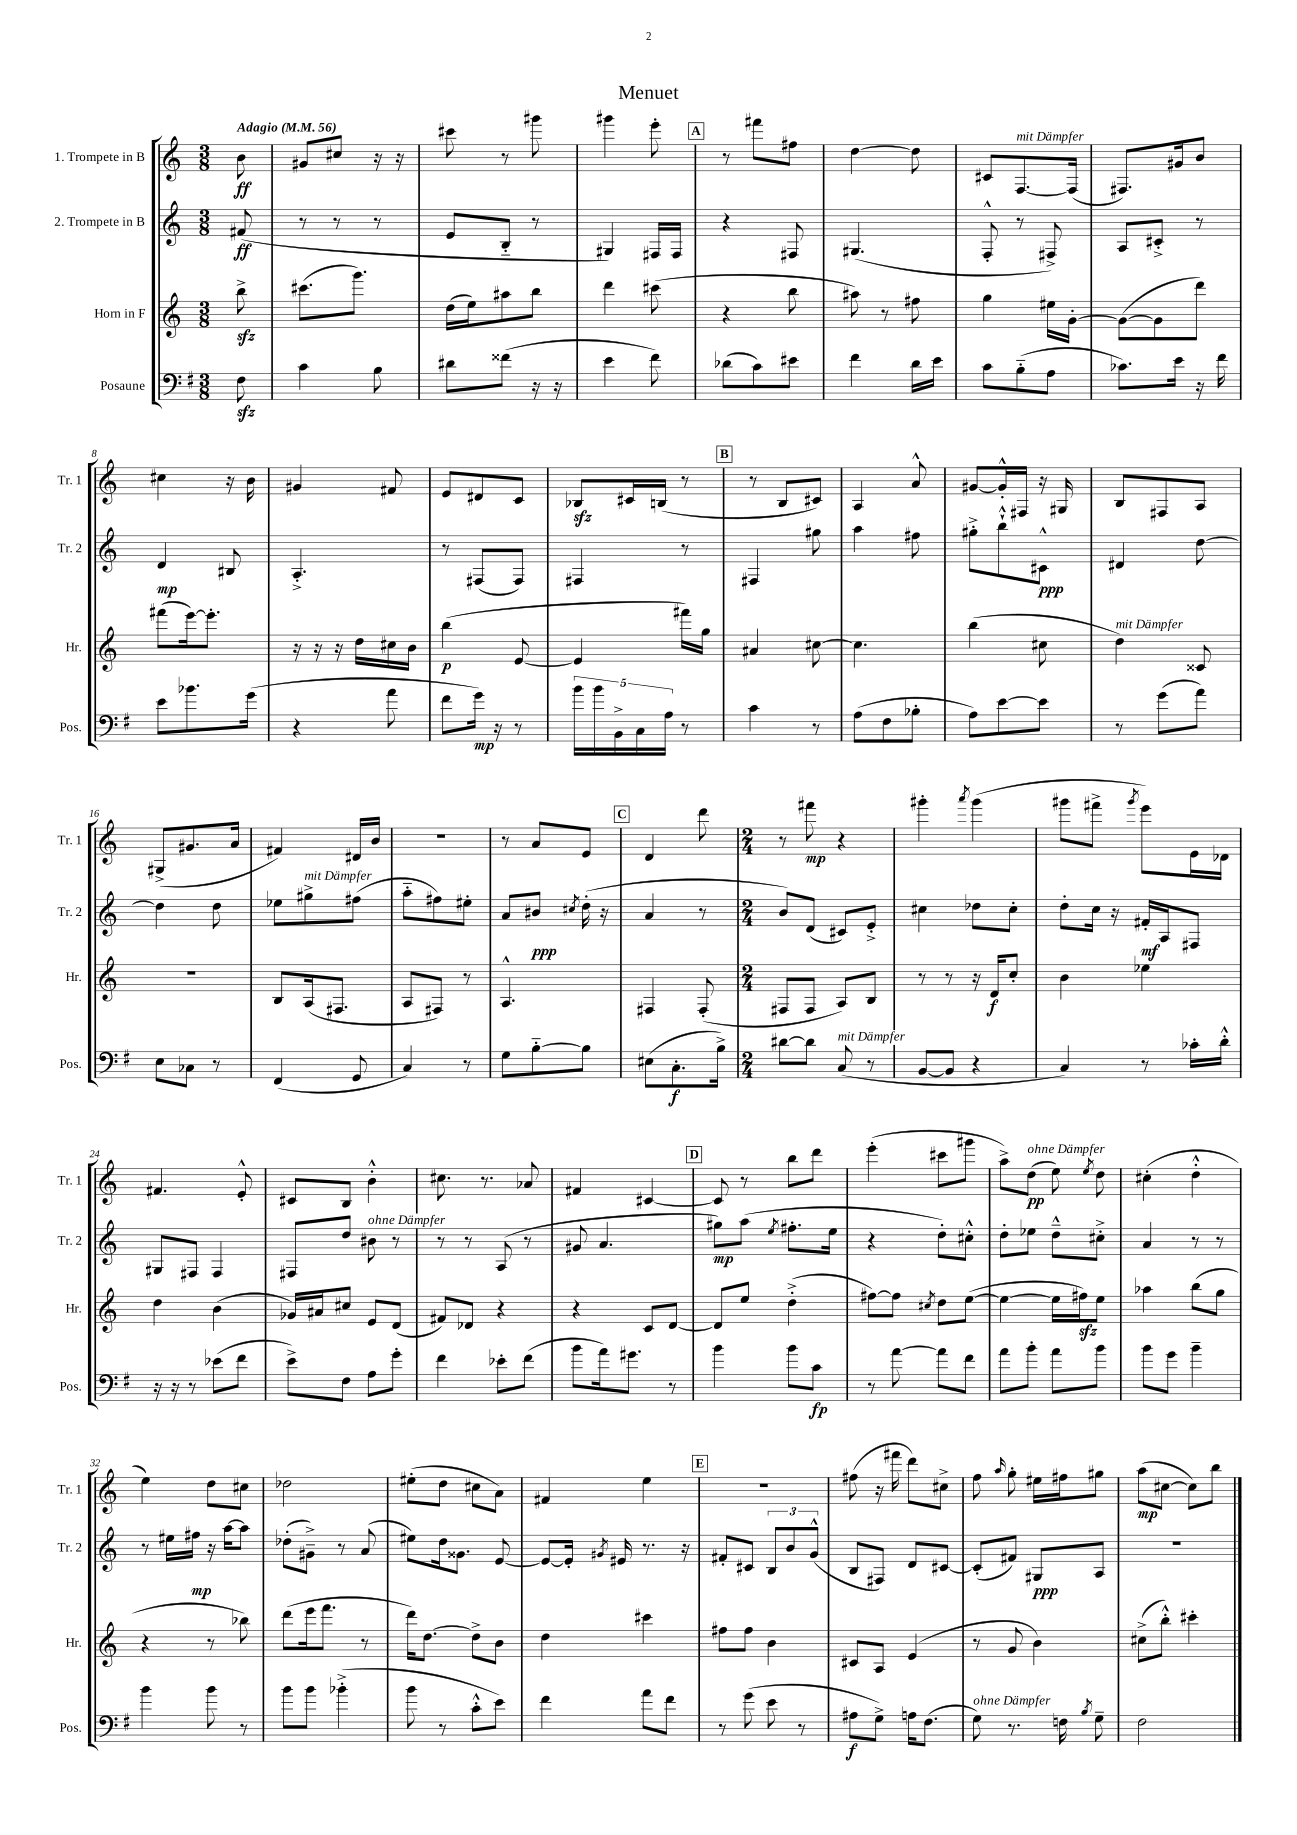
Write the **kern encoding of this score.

**kern	**kern	**kern	**kern
*staff4	*staff3	*staff2	*staff1
*clefF4	*clefG2	*clefG2	*clefG2
*k[f#]	*k[]	*k[]	*k[]
*M3/8	*M3/8	*M3/8	*M3/8
*MM56	*MM56	*MM56	*MM56
8F#\	8bb^\	(8f#/	8b\
=	=	=	=
4c\	(8.ccc#\L	8r	8g#/L
.	.	8r	8cc#/J
.	8.ggg\J)	.	.
8B\	.	8r	16r
.	.	.	16r
=	=	=	=
8d#\L	(16dd\LL	8e/L	8ccc#\
.	16ee\J)	.	.
(8f##\J	8aa#\	8B'~/J	8r
16r	8bb\J	8r	8ggg#\
16r	.	.	.
=	=	=	=
4e\	4ddd\	4G#/)	4ggg#\
8f#\)	(8ccc#\	16F#/LL	8eee'\
.	.	16F#/JJ	.
=	=	=	=
(8d-\L	4r	4r	8r
8c\)	.	.	8fff#\L
8e#\J	8bb\	8F#/	8ff#\J
=	=	=	=
4f#\	8aa#\)	(4.G#/	[4dd\
.	8r	.	.
16d\LL	8ff#\	.	8dd\]
16e\JJ	.	.	.
=	=	=	=
8c\L	4gg\	8F'^^/	8c#/L
(8B'~\	.	8r	[8.F/
8A\J	16ee#\LL	8F#^/)	.
.	[16g'\JJ	.	(16F/]Jk
=	=	=	=
8.c-\L)	(8g\_L	8A/L	8.F#/L)
.	8g\]	8c#'^/J	.
16e\Jk	.	.	16g#/k
16r	8ddd\J)	8r	8b/J
16f#\	.	.	.
=	=	=	=
8e\L	(8fff#\L	4d/	4cc#\
8.b-\	[16eee\k)	.	.
.	8.eee'\]J	.	.
.	.	8B#/	16r
(16g\Jk	.	.	16b\
=	=	=	=
4r	16r	4.A'^/	4g#/
.	16r	.	.
.	16r	.	.
.	16dd\LL	.	.
8a\	16cc#\	.	8f#/
.	16b\JJ	.	.
=	=	=	=
8f#\L	(4bb\	8r	8e/L
16g\Jk)	.	(8F#/L	8d#/
16r	.	.	.
8r	[8e/	8F#/J)	8c/J
=	=	=	=
20b\LL	4e/]	4F#/	8B-/L
20b\	.	.	.
20BB^\	.	.	.
.	.	.	16c#/L
20C\	.	.	.
.	.	.	(16B/JJ
20A\JJ	.	.	.
8r	16fff#\LL)	8r	8r
.	16gg\JJ	.	.
=	=	=	=
4c\	4a#/	4F#/	8r
.	.	.	8B/L
8r	[8cc#\	8gg#\	8c#/J)
=	=	=	=
(8A\L	4.cc#\]	4aa\	4A/
8F#\	.	.	.
8B-'\J	.	8ff#\	8a^^/
=	=	=	=
8A\L)	(4bb\	8gg#'^\L	[8g#/L
[8e\	.	8bb`^^\	16g#'^^/]L
.	.	.	16F#/JJ
8e\]J	8cc#\	8c#^^\J	16r
.	.	.	16G#/
=	=	=	=
8r	4dd\)	4d#/	8B/L
(8g\L	.	.	8F#/
8a\J)	8c##/	[8dd\	8A/J
=	=	=	=
8E\L	4.r	4dd\]	(8G#^/L
8C-\J	.	.	8.g#/
8r	.	8dd\	.
.	.	.	16a/Jk
=	=	=	=
(4FF#/	8B/L	8ee-\L	4f#/)
.	(16A/k	8gg#^\	.
.	8.F#/J	.	.
8GG/	.	(8ff#\J	16d#/LL
.	.	.	16b/JJ
=	=	=	=
4C/)	8A/L	8aa'~\L	4.r
.	8F#/J)	8ff#\)	.
8r	8r	8ee#'\J	.
=	=	=	=
8G\L	4.A^^/	8a/L	8r
[8B'~\	.	8b#/J	8a/L
.	.	8qcc#/	.
8B\]J	.	(16dd'\	8e/J
.	.	16r	.
=	=	=	=
(8E#\L	4F#/	4a/	4d/
8.C'\	.	.	.
.	(8F#'/	8r	8ddd\
16B^\Jk)	.	.	.
=	=	=	=
*M2/4	*M2/4	*M2/4	*M2/4
[8d#\L	8F#/L	8b/L)	8r
8d#\]J	8F#/J	(8d/J	8fff#\
(8C/	8A/L)	8c#/L)	4r
8r	8B/J	8e'^/J	.
=	=	=	=
[8BB/L	8r	4cc#\	4ggg#'\
8BB/]J	8r	.	.
.	.	.	8qaaa/
4r	16r	8dd-\L	(4ggg#\
.	16d/LK	.	.
.	8cc'/J	8cc#'\J	.
=	=	=	=
4C/)	4b\	8dd'\L	8ggg#\L
.	.	16cc\Jk	8fff#^\J
.	.	16r	.
.	.	.	8qggg#/
8r	4ee-\	16f#'/LL	8eee\L)
.	.	16A/J	.
16c-'\LL	.	8F#/J	16e\L
16d'^^\JJ	.	.	16d-\JJ
=	=	=	=
16r	4dd\	8G#/L	4.f#/
16r	.	.	.
8r	.	8F#/J	.
(8e-\L	(4b\	4F#/	.
8f#\J	.	.	8e'^^/
=	=	=	=
8e^\L)	16g-/LL)	8F#/L	8c#/L
.	16a#/J	.	.
8F#\J	8cc#/J	8dd/J	8B/J
8A\L	8e/L	8b#\	4b'^^\
8g'\J	(8d/J	8r	.
=	=	=	=
4f#\	8f#/L)	8r	8.cc#\
.	8d-/J	8r	.
.	.	.	8.r
8e-'\L	4r	(8A/	.
(8f#\J	.	8r	8a-/
=	=	=	=
8b\L	4r	8g#/	4f#/
16a\k)	.	4.a/	.
8.g#\J	.	.	.
.	8c/L	.	[4c#/
8r	[8d/J	.	.
=	=	=	=
4b\	8d/]L	8gg#\L)	8c#/]
.	8ee/J	(8aa\J	8r
.	.	8qee/	.
8b\L	(4dd'^\	8.ff#'\L	8bb\L
8c\J	.	.	8ddd\J
.	.	16ee\Jk	.
=	=	=	=
8r	[8ff#\L)	4r	(4eee'\
[8a\	8ff#\]J	.	.
.	8qcc#/	.	.
8a\]L	8dd\L	8dd'\L)	8ccc#\L
8f#\J	([8ee\J	8cc#'^^\J	8ggg#\J
=	=	=	=
8a\L	4ee\_	8dd'\L	8aa^\L)
8b'\J	.	8ee-\J	(8dd\J
8a\L	16ee\]LL	8dd~^^\L	8ee\)
.	16ff#\J)	.	.
.	.	.	8qee/
8b\J	8ee\J	8cc#'^\J	8dd\
=	=	=	=
8b\L	4aa-\	4a/	(4cc#'\
8g\J	.	.	.
4b~\	(8bb\L	8r	4dd'^^\
.	8gg\J	8r	.
=	=	=	=
4b\	4r	8r	4ee\)
.	.	16ee#\LL	.
.	.	16ff#\JJ	.
8b\	8r	16r	8dd\L
.	.	[16aa\LK	.
8r	8bb-\)	8aa\]J	8cc#\J
=	=	=	=
8b\L	(8ddd\L	(8dd-'\L	2dd-\
8b\J	16eee\k	8g#~^\J)	.
.	8.fff\J	.	.
(4b-'^\	.	8r	.
.	8r	(8a/	.
=	=	=	=
8b\	16ddd\LK)	8ee#\L)	(8ee#'\L
.	[8.dd\J	.	.
8r	.	16dd\k	8dd\J
.	.	8.g##\J	.
8c'^^\L	8dd^\]L	.	8cc#\L
8e\J)	8b\J	[8e/	8a\J)
=	=	=	=
4f#\	4dd\	8e/_L	4f#/
.	.	16e'/]Jk	.
.	.	8qg#/	.
.	.	16e#/	.
8a\L	4ccc#\	8.r	4ee\
8f#\J	.	.	.
.	.	16r	.
=	=	=	=
8r	8ff#\L	8f#'/L	2r
(8g\	8ff#\J	8c#/J	.
8e\	4b\	12B/L	.
.	.	12b/	.
8r	.	.	.
.	.	(12g^^/J	.
=	=	=	=
8A#\L	8c#/L	8B/L	(8ff#\
8G^\J)	8A/J	8F#/J)	16r
.	.	.	16fff#\
16A\LK	(4e/	8d/L	8ddd\L)
(8.F#\J	.	.	.
.	.	[8c#/J	8cc#^\J
=	=	=	=
8G\)	8r	(8c#'/]L	8ff\
.	.	.	16qqaa/
8.r	8g/	8f#/J)	8gg'\
.	4b\)	8G#/L	16ee#\LL
16F\	.	.	16ff#\J
8qB/	.	.	.
8G~\	.	8A/J	8gg#\J
=	=	=	=
2F#\	(8cc#^\L	2r	(8aa\L
.	8bb'^^\J)	.	[8cc#\J
.	4ccc#'\	.	8cc#\]L)
.	.	.	8bb\J
==	==	==	==
*-	*-	*-	*-
